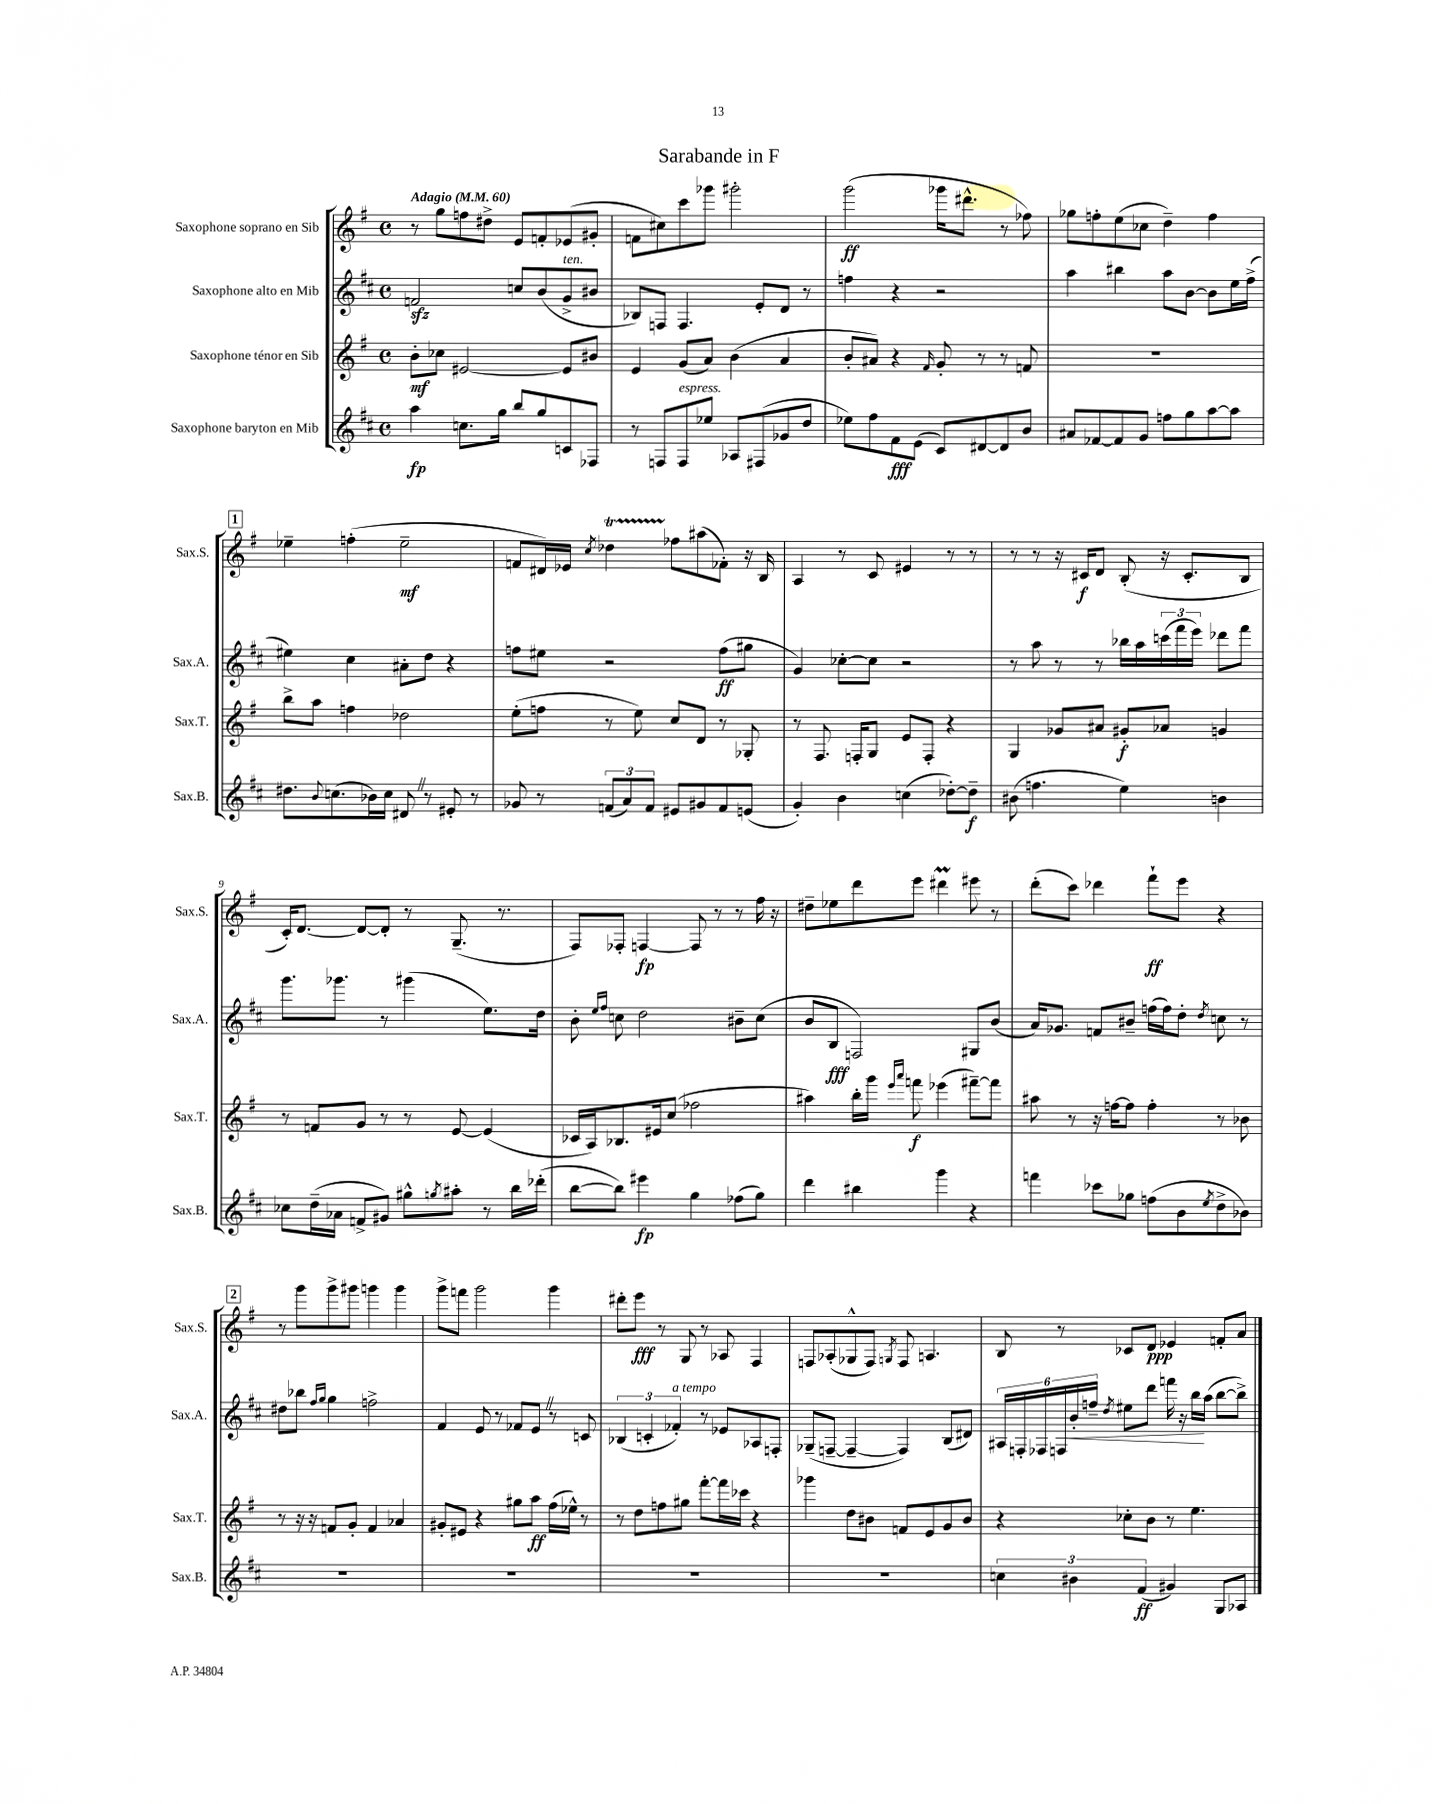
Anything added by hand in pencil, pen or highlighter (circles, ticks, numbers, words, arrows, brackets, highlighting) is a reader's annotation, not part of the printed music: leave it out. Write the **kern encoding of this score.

**kern	**dynam	**kern	**dynam	**kern	**dynam	**kern	**dynam
*part4	*part4	*part3	*part3	*part2	*part2	*part1	*part1
*staff4	*staff4	*staff3	*staff3	*staff2	*staff2	*staff1	*staff1
*I"Saxophone baryton en Mib	*	*I"Saxophone ténor en Sib	*	*I"Saxophone alto en Mib	*	*I"Saxophone soprano en Sib	*
*I'Sax.B.	*	*I'Sax.T.	*	*I'Sax.A.	*	*I'Sax.S.	*
*clefG2	*	*clefG2	*	*clefG2	*	*clefG2	*
*k[f#c#]	*	*k[f#]	*	*k[f#c#]	*	*k[f#]	*
*M4/4	*	*M4/4	*	*M4/4	*	*M4/4	*
*met(c)	*	*met(c)	*	*met(c)	*	*met(c)	*
*MM60	*	*MM60	*	*MM60	*	*MM60	*
=1	=1	=1	=1	=1	=1	=1	=1
!	!	!	!	!	!	!LO:TX:a:B:t=Adagio	!
4aa\	fp	8b'\L	mf	2fnzz/	.	8r	.
.	.	8cc-X\J	.	.	.	8gg\L	.
8.ccn\L	.	[2e#X/	.	.	.	8ffn\	.
.	.	.	.	.	.	8dd#X^\J	.
16gg\Jk	.	.	.	.	.	.	.
8bb/L	.	.	.	8ccn/L	.	8e/L	.
8gg/	.	.	.	(8b/	.	8fn'/	.
!	!	!	!	!LO:TX:a:i:t=ten.	!	!	!
8cn/	.	8e#/L]	.	8g^/	.	(8e-X/	.
8F-X/J	.	8b#X/J	.	8b#X/J	.	8g#X'/J	.
=2	=2	=2	=2	=2	=2	=2	=2
8r	.	4e/	.	8B-X/L)	.	8fn\L	.
8Fn/L	.	.	.	8Fn/J	.	8cc#X\)	.
!LO:TX:a:i:t=espress.	!	!	!	!	!	!	!
8F/	.	(8g/L	.	4.F/	.	8ccc\	.
8ee-X/J	.	8a/J)	.	.	.	8ggg-X\J	.
8A-X/L	.	(4b\	.	.	.	2ggg#X'\	.
(8F#X/	.	.	.	8e'/L	.	.	.
8g-X/	.	4a/	.	8d/J	.	.	.
8dd/J	.	.	.	8r	.	.	.
=3	=3	=3	=3	=3	=3	=3	=3
8ee-X\L)	.	8b'/L	.	4ffn\	.	(2ggg\	ff
8ff#\	.	8a#X/J)	.	.	.	.	.
8f#\	fff	4r	.	4r	.	.	.
(8e\J	.	.	.	.	.	.	.
.	.	16qqf#/	.	.	.	.	.
8c#/L)	.	8g'/	.	2r	.	16ggg-X\KL	.
.	.	.	.	.	.	8.ddd#X^^\J	.
[8d#X/	.	8r	.	.	.	.	.
8d#/]	.	8r	.	.	.	8r	.
8b/J	.	8fn/	.	.	.	8ff-X\)	.
=4	=4	=4	=4	=4	=4	=4	=4
8a#X/L	.	1r	.	4aa\	.	8gg-X\L	.
[8f-X/	.	.	.	.	.	8ffn'\	.
8f-/]	.	.	.	4bb#X\	.	(8ee\	.
8g/J	.	.	.	.	.	8cc-X\J	.
8ffn\L	.	.	.	8aa\L	.	4dd~\)	.
8gg\	.	.	.	[8b\J	.	.	.
[8aa\	.	.	.	8b\L]	.	4ff\	.
8aa\J]	.	.	.	16ee\L	.	.	.
.	.	.	.	(16ff#^\JJ	.	.	.
!!LO:LB:g=z
!!LO:REH:place=s1:t=1
=5	=5	=5	=5	=5	=5	=5	=5
8.dd#X\L	.	8bb^\L	.	4ee#X\)	.	4ee-X~\	.
.	.	8aa\J	.	.	.	.	.
8qqb/	.	.	.	.	.	.	.
(8.ccn\	.	.	.	.	.	.	.
.	.	4ffn\	.	4cc#\	.	(4ffn'\	.
16b-X\L)	.	.	.	.	.	.	.
16cc\JJ	.	.	.	.	.	.	.
8d#XZ/	.	2dd-X\	.	8a#X'\L	.	2ee-~\	mf
8r	.	.	.	8dd\J	.	.	.
8e#X'/	.	.	.	4r	.	.	.
8r	.	.	.	.	.	.	.
=6	=6	=6	=6	=6	=6	=6	=6
8g-X/	.	(8ee'\L	.	8ffn\L	.	8fn/L	.
8r	.	8ffn\J	.	8ee#X\J	.	16d#X/L)	.
.	.	.	.	.	.	16e-X/JJ	.
.	.	.	.	.	.	8qcc/	.
(12fn/L	.	8r	.	2r	.	4dd-XT\	.
12a/)	.	.	.	.	.	.	.
.	.	8ee\)	.	.	.	.	.
12f/J	.	.	.	.	.	.	.
8e#X/L	.	8cc/L	.	.	.	8ff-X\L	.
8g#X/	.	8d/J	.	.	.	(8aa#X\	.
8f/	.	8r	.	(8ff\L	ff	8f-X'\J)	.
(8en/J	.	8G-X'/	.	8gg#X\J	.	16r	.
.	.	.	.	.	.	16B/	.
=7	=7	=7	=7	=7	=7	=7	=7
4g'/)	.	8r	.	4g/)	.	4A/	.
.	.	8.F#/	.	.	.	.	.
4b\	.	.	.	[8cc-X'\L	.	8r	.
.	.	16Fn'/KL	.	.	.	.	.
.	.	8G/J	.	8cc-\J]	.	8c/	.
(4ccn\	.	8e/L	.	2r	.	4e#X/	.
.	.	8F'/J	.	.	.	.	.
[8dd-X'\L)	.	4r	.	.	.	8r	.
8dd-~\J]	f	.	.	.	.	8r	.
=8	=8	=8	=8	=8	=8	=8	=8
(8b#X\	.	4G/	.	8r	.	8r	.
4.ffn\	.	.	.	8aa\	.	8r	.
.	.	8g-X/L	.	8r	.	16r	.
.	.	.	.	.	.	16c#X/KL	f
.	.	8a#X/J	.	8r	.	8d/J	.
4ee\)	.	8g#X'/L	f	16bb-X\LL	.	(8B'/	.
.	.	.	.	16aa\	.	.	.
.	.	8a-X/J	.	(24cccn\	.	16r	.
.	.	.	.	24fff#\	.	.	.
.	.	.	.	.	.	8.c#'/L	.
.	.	.	.	24eee\JJ)	.	.	.
4bn\	.	4gn/	.	8ddd-X\L	.	.	.
.	.	.	.	8fff#\J	.	8B/J	.
!!LO:LB:g=z
=9	=9	=9	=9	=9	=9	=9	=9
8cc-X\L	.	8r	.	8.ggg\L	.	16c'/KL)	.
.	.	.	.	.	.	[8.d/J	.
(16dd~\L	.	8fn/L	.	.	.	.	.
16a-X\JJ	.	.	.	8.ggg-X\J	.	.	.
8fn^/L	.	8g/J	.	.	.	8d/L_	.
8g#X/J)	.	8r	.	8r	.	8d'/J]	.
8gg#X^^\L	.	8r	.	(4ggg#X\	.	8r	.
8qggn/	.	.	.	.	.	.	.
8aa#X'\J	.	[8e/	.	.	.	(8.G~/	.
8r	.	(4e/]	.	8.ee\L)	.	.	.
.	.	.	.	.	.	8.r	.
16bb\LL	.	.	.	.	.	.	.
(16ddd-X'\JJ	.	.	.	16dd\Jk	.	.	.
=10	=10	=10	=10	=10	=10	=10	=10
[8bb\L	.	16c-X/LL	.	8b'\	.	8F#/L)	.
.	.	16A/J)	.	.	.	.	.
.	.	.	.	16qqee/LL	.	.	.
.	.	.	.	16qqff#/JJ	.	.	.
8bb\J])	.	8.B-X/	.	8ccn\	.	8F-X'/J	.
4eee#X\	fp	.	.	2dd\	.	[4Fn/	fp
.	.	16e#X/k	.	.	.	.	.
.	.	(8cc/J	.	.	.	.	.
4gg\	.	2ff-X\	.	.	.	8F/]	.
.	.	.	.	.	.	8r	.
(8ff-X\L	.	.	.	8b#X~\L	.	8r	.
8gg\J)	.	.	.	(8cc\J	.	16ff#\	.
.	.	.	.	.	.	16r	.
=11	=11	=11	=11	=11	=11	=11	=11
4ddd\	.	4aa#X\)	.	8b/L	.	8dd#X~\L	.
.	.	.	.	8B/J	fff	8ee-X\	.
4bb#X\	.	16bb'\LL	.	2Fn/)	.	8ddd\	.
.	.	16ggg\JJ	.	.	.	.	.
.	.	16qqeee/LL	.	.	.	.	.
.	.	16qqaaa/JJ	.	.	.	.	.
.	.	8fffn\	f	.	.	8eee\J	.
4ggg\	.	(4eee-X\	.	.	.	4ddd#Xm\	.
4r	.	[8fff#X~\L)	.	8G#X/L	.	8eee#X\	.
.	.	8fff#\J]	.	(8b/J	.	8r	.
=12	=12	=12	=12	=12	=12	=12	=12
4fffn\	.	8aa#X\	.	16a/KL)	.	(8ddd'\L	.
.	.	.	.	8.g-X/J	.	.	.
.	.	8r	.	.	.	8ccc\J)	.
8ccc-X\L	.	16r	.	8fn/L	.	4ddd-X\	.
.	.	[16ffn\KL	.	.	.	.	.
8gg-X\J	.	8ff\J]	.	8b#X~/J	.	.	.
(8ffn\L	.	4ff'\	.	(16ffn\LL	.	8fff#`\L	ff
.	.	.	.	16ff\J)	.	.	.
8b\	.	.	.	8dd'\J	.	8eee\J	.
8qee/	.	.	.	8qdd/	.	.	.
8dd^\	.	8r	.	8ccn\	.	4r	.
8b-X\J)	.	8b-X\	.	8r	.	.	.
!!LO:LB:g=z
!!LO:REH:place=s1:t=2
=13	=13	=13	=13	=13	=13	=13	=13
1r	.	8r	.	8dd#X\L	.	8r	.
.	.	16r	.	8bb-X\J	.	8ggg\L	.
.	.	16r	.	.	.	.	.
.	.	.	.	16qqff#/LL	.	.	.
.	.	.	.	16qqgg/JJ	.	.	.
.	.	8fn/L	.	4gg\	.	8ggg^\	.
.	.	8g'/J	.	.	.	8ggg#X\J	.
.	.	4f/	.	2ffn^\	.	4gggn\	.
.	.	4a-X/	.	.	.	4ggg\	.
=14	=14	=14	=14	=14	=14	=14	=14
1r	.	8g#X'/L	.	4f#/	.	8ggg^\L	.
.	.	8e#X/J	.	.	.	8fffn\J	.
.	.	4r	.	8e/	.	2ggg\	.
.	.	.	.	8r	.	.	.
.	.	8gg#X\L	.	8f-X/L	.	.	.
.	.	8aa\J	ff	8eZ/J	.	.	.
.	.	(16ff#\LL	.	8r	.	4ggg\	.
.	.	16ee-X^^\JJ)	.	.	.	.	.
.	.	8r	.	8cn/	.	.	.
=15	=15	=15	=15	=15	=15	=15	=15
1r	.	8r	.	(6B-X/	.	8ddd#X'\L	.
.	.	8dd\L	.	.	.	8eee\J	fff
.	.	.	.	6cn'/	.	.	.
.	.	8ffn\	.	.	.	8r	.
!	!	!	!	!LO:TX:a:i:t=a tempo	!	!	!
.	.	.	.	6f-X'/)	.	.	.
.	.	8gg#X\J	.	.	.	8G/	.
.	.	[8fff#'\L	.	8r	.	8r	.
.	.	16fff#\L]	.	8e-X/L	.	8A-X/	.
.	.	16ccc-X\JJ	.	.	.	.	.
.	.	4r	.	8A-X/	.	4F#/	.
.	.	.	.	8Fn'/J	.	.	.
=16	=16	=16	=16	=16	=16	=16	=16
1r	.	4ggg-X\	.	(8G-X~/L	.	8Fn/L	.
.	.	.	.	[8Fn~/J	.	(8A-X'/	.
.	.	8dd\L	.	4F~/_	.	8G-X^^/	.
.	.	8b#X\J	.	.	.	8F/J)	.
.	.	.	.	.	.	8qGn/	.
.	.	8fn/L	.	4F/])	.	8F/	.
.	.	8e/	.	.	.	4.An/	.
.	.	8g/	.	(8B/L	.	.	.
.	.	8b#/J	.	8d#X/J)	.	.	.
=17	=17	=17	=17	=17	=17	=17	=17
6ccn\	.	4r	.	24A#X/LL	.	8B/	.
.	.	.	.	24Fn'/	.	.	.
.	.	.	.	24F-X/	.	.	.
.	.	.	.	24Fn/	.	8r	.
!	!	!	!	!	!LO:HP:b	!	!
6b#X\	.	.	.	24b'/	<	.	.
.	.	.	.	24ffn~/JJ	.	.	.
.	.	.	.	8qdd/	.	.	.
.	.	8cc-X'\L	.	8ee#X\L	.	8c-X/L	.
(6f#/	ff	.	.	.	.	.	.
.	.	8b\J	.	8ddd\J	.	8d/J	ppp
4g#X/)	.	8r	.	16fffn\	.	4e-X/	.
.	.	.	.	16r	.	.	.
.	.	4.ee\	.	16bb\LL	.	.	.
.	.	.	.	(16aa\JJ	[	.	.
8G/L	.	.	.	[8bb\L	.	8fn'/L	.
8A-X/J	.	.	.	8bb^\J])	.	8a/J	.
==	==	==	==	==	==	==	==
*-	*-	*-	*-	*-	*-	*-	*-
